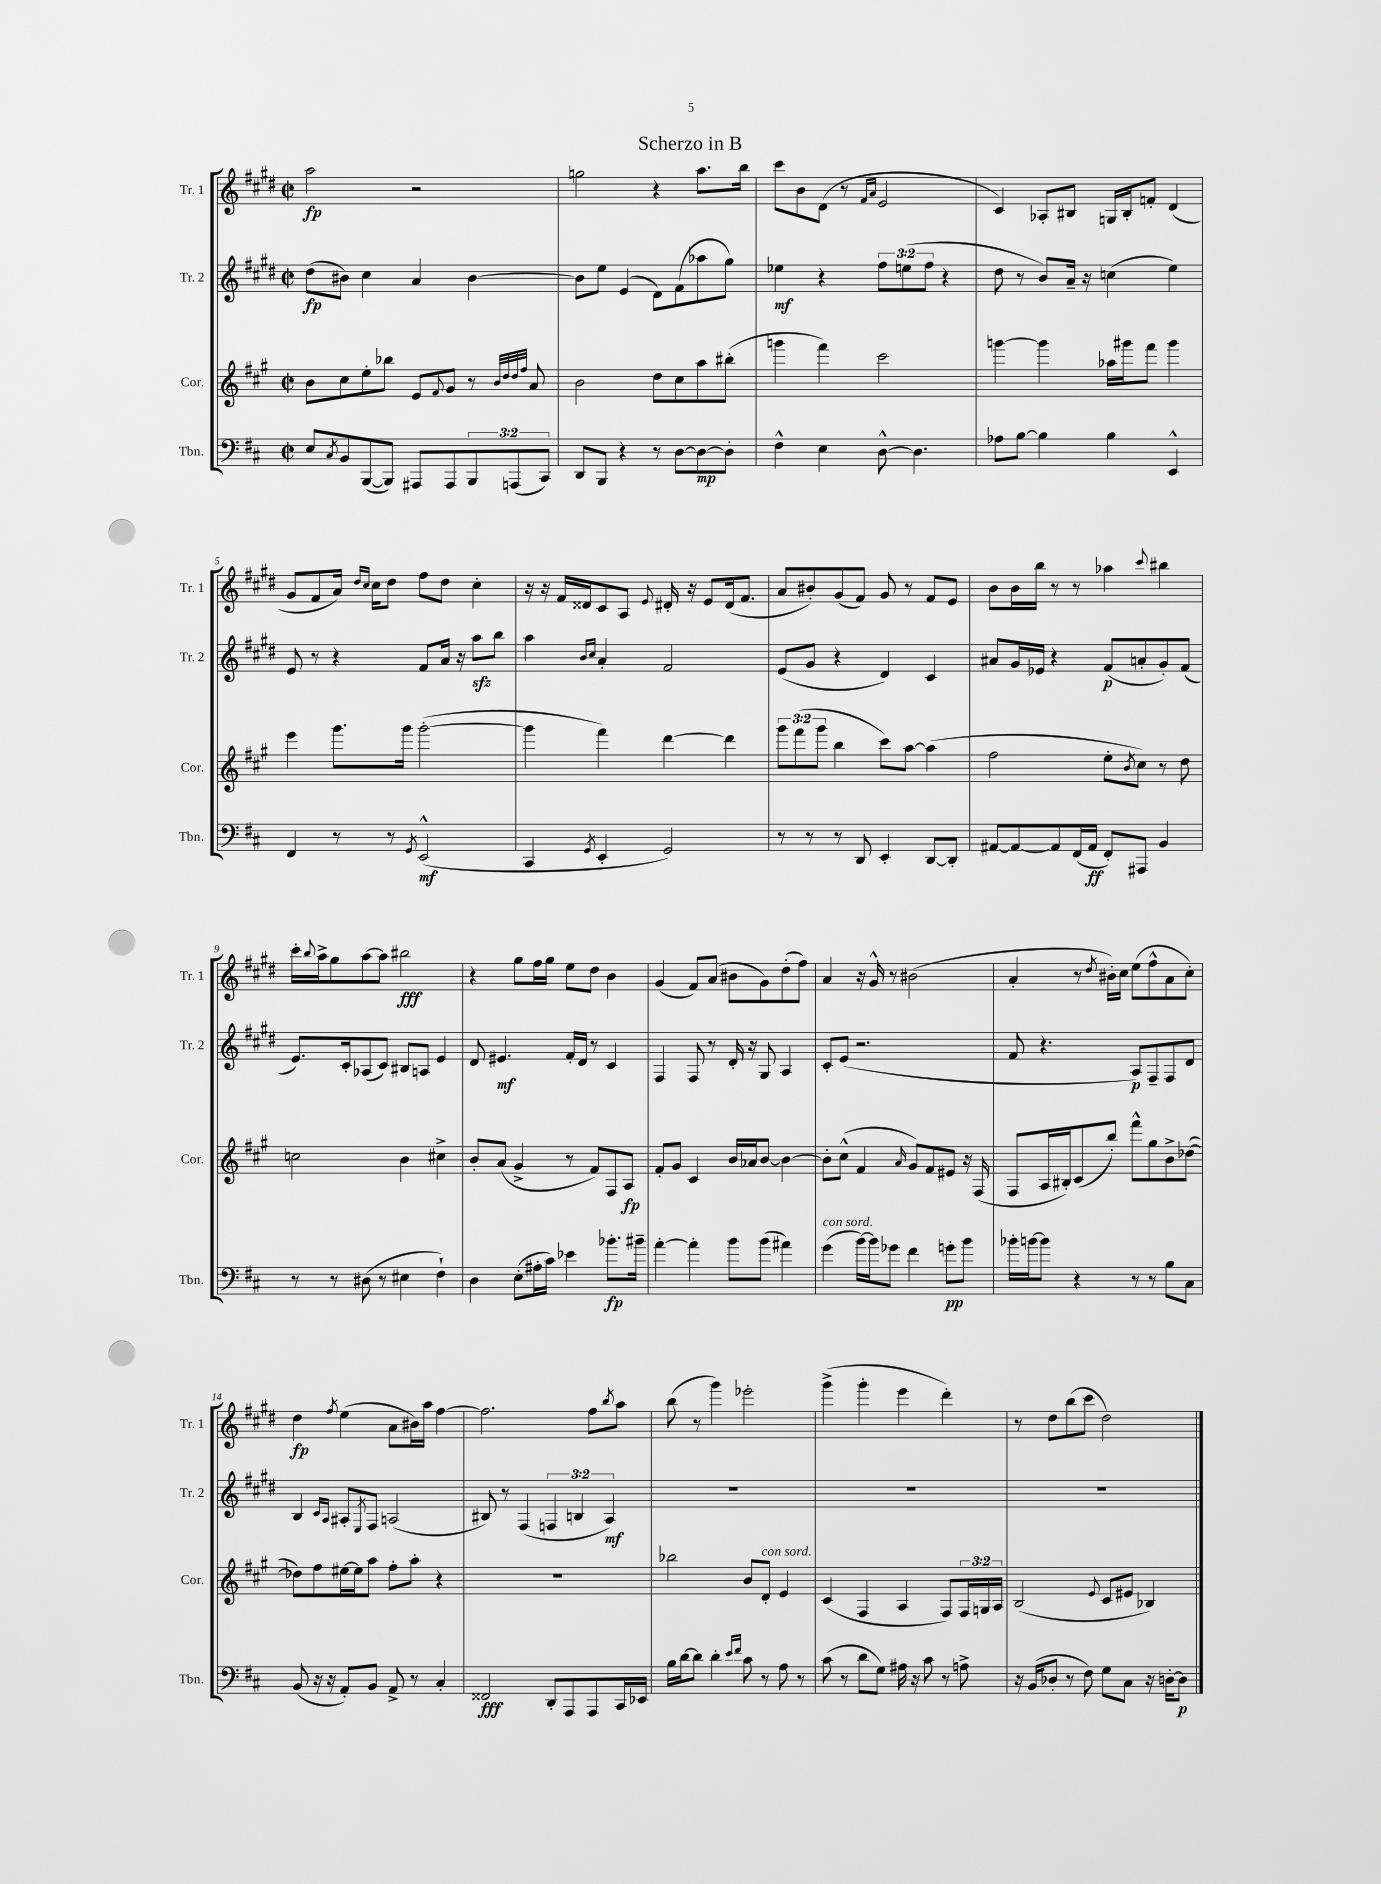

**kern	**kern	**kern	**kern
*staff4	*staff3	*staff2	*staff1
*clefF4	*clefG2	*clefG2	*clefG2
*k[f#c#]	*k[f#c#g#]	*k[f#c#g#d#]	*k[f#c#g#d#]
*M2/2	*M2/2	*M2/2	*M2/2
*met(c|)	*met(c|)	*met(c|)	*met(c|)
8E	8b	(8dd#	2aa
8qC#	.	.	.
8BB	8cc#	8b#)	.
([8BBB	8ee'	4cc#	.
8BBB])	8bb-	.	.
8AAA#	8e	4a	2r
.	8qqf#	.	.
8AAA#	8g#	.	.
12BBB	8r	[4b#	.
(12AAA	.	.	.
.	32qqb	.	.
.	32qqdd	.	.
.	32qqdd	.	.
.	32qqff#	.	.
.	8a	.	.
12CC#)	.	.	.
=	=	=	=
8DD	2b	8b#]	2gg
8BBB	.	8ee	.
4r	.	(4e	.
8r	8dd	8d#)	4r
[8D	8cc#	(8f#	.
8D_	8aa	8aa-	8.aa
8D']	(8bb#'	8gg#)	.
.	.	.	16bb
=	=	=	=
4F#^^	4ggg	4ee-	8ccc#
.	.	.	8b
4E	4fff#)	4r	(8d#
.	.	.	8r
.	.	.	16qqf#
.	.	.	16qqa
[8D^^	2ccc#	12ff#	2e
.	.	(12ee	.
4.D]	.	.	.
.	.	12ff#	.
.	.	4r	.
=	=	=	=
8A-	[4ggg	8dd#	4c#)
[8B	.	8r	.
4B]	4ggg]	8b)	8A-'
.	.	16a~	8B#
.	.	16r	.
4B	16aa-	(4cc	16G
.	16ggg#	.	16B#'
.	8fff#	.	8f'
4EE^^	4ggg#	4ee)	(4d#
=	=	=	=
4FF#	4eee	8e	8g#
.	.	8r	8f#
8r	8.ggg#	4r	16a)
.	.	.	16qqdd#
.	.	.	16qqcc#
.	.	.	16cc#
8r	.	.	8dd#
.	16ggg#	.	.
8qGG	.	.	.
(2EE^^	([2ggg#'	8f#	8ff#
.	.	16a	8dd#
.	.	16r	.
.	.	8aa	4cc#'
.	.	8bb	.
=	=	=	=
4CC#	4ggg#]	4aa	16r
.	.	.	16r
.	.	.	16f#
.	.	.	16d##
.	.	16qqb	.
8qGG	.	16qqcc#	.
4EE'	4fff#)	4a'	8c#
.	.	.	8A
.	.	.	8qqe
2GG)	[4ddd	2f#	16d#'
.	.	.	16r
.	.	.	8e
.	4ddd]	.	(16d#
.	.	.	8.f#
=	=	=	=
8r	12ggg#	(8e	8a
.	(12fff#	.	.
8r	.	8g#	8b#')
.	12ggg#	.	.
8r	4bb	4r	(8g#
8DD	.	.	8f#)
4EE'	8ccc#)	4d#)	8g#
.	[8aa	.	8r
[8DD	(4aa]	4c#	8f#
8DD']	.	.	8e
=	=	=	=
[8AA#	2ff#	8a#	8b
8AA#_	.	16g#	16b
.	.	16e-	16bb
8AA#]	.	4r	8r
(16FF#	.	.	8r
16AA#	.	.	.
8FF#')	8ee'	(8f#	4aa-
.	8qb	.	.
8AAA#	8cc#)	8a'	.
.	.	.	8qqccc#
4BB	8r	8g#')	4bb#
.	8dd	(8f#	.
=	=	=	=
8r	2cc	8.e)	16ccc#'
.	.	.	8qqbb
.	.	.	16aa^
8r	.	.	8gg#
.	.	16c#'	.
(8D#	.	(8A-	[8aa
8r	.	8c#)	8aa]
4E#	4b	8B#	2bb#
.	.	8A	.
4F#`)	4cc#^	4e	.
=	=	=	=
4D	8b'	8d#	4r
.	(8a	4.e#	.
(8E'	4g#^	.	8gg#
16A#'	.	.	16ff#
16c#)	.	.	16gg#
4e-	8r	16f#'	8ee
.	.	16d#	.
.	8f#)	8r	8dd#
8.b-'	8F#	4c#	4b
.	8A	.	.
16b#~	.	.	.
=	=	=	=
[4a'	8f#'	4F#	(4g#
.	8g#	.	.
4a']	4c#	8F#	8f#)
.	.	8r	(8a
8b	16b	16d#'	8b#
.	16a-	16r	.
(8b	[8b	8G#	8g#)
4a#)	4b_	4A	(8dd#'
.	.	.	8ff#)
=	=	=	=
(4g	8b']	8c#'	4a
.	(8cc#^^	(8e	.
[16b)	4f#	2.r	16r
16b]	.	.	16g#^^
8g-	.	.	8r
.	16qqa	.	.
4f#	8g#)	.	(2b#
.	8f#	.	.
8g'	8e#	.	.
8b	16r	.	.
.	(16F#	.	.
=	=	=	=
16b-'	8F#	8f#	4a'
[16b	.	.	.
8b]	16A	4.r	.
.	16B#')	.	.
4r	(8c#	.	8r
.	.	.	8qdd#
.	8bb')	.	16b#')
.	.	.	16cc#
8r	8fff#^^	8A)	(8ee
8r	8gg#	8F#~	8ff#^^
8B	8b^	8F#	8a
8C#	([8dd-	8d#	8cc#')
=	=	=	=
(8BB	8dd-])	4B	4dd#
16r	8ff#	.	.
16r	.	.	.
.	.	16qqc#	.
.	.	16qqA	8qff#
8AA')	[16ee#	8A#'	(4ee
.	16ee#]	.	.
.	.	8qE	.
8BB	8aa	8F#	.
8AA^	8ff#'	(2A	8a
8r	8aa'	.	16b#)
.	.	.	16aa
4C#'	4r	.	[4ff#
=	=	=	=
2FF##	1r	8B#)	2.ff#]
.	.	8r	.
.	.	(4F#	.
8DD'	.	6F	.
8AAA	.	.	.
.	.	6B	.
8AAA	.	.	8ff#
.	.	6A)	.
.	.	.	8qbb
16CC#	.	.	8aa
16EE-	.	.	.
=	=	=	=
16B	2bb-	1r	(8bb
[16d	.	.	.
8d]	.	.	8r
4d'	.	.	4ggg#)
16qqe	.	.	.
16qqf#	.	.	.
8c#	8b	.	2eee-'
8r	8d'	.	.
8A	4e	.	.
8r	.	.	.
=	=	=	=
(8c#	(4c#	1r	(4ggg#^
8r	.	.	.
8d	4F#	.	4ggg#'
8G)	.	.	.
16A#	4A	.	4eee
16r	.	.	.
8c#	.	.	.
8r	8F#)	.	4ddd#')
8A^	24F#	.	.
.	24G	.	.
.	24A	.	.
=	=	=	=
16r	(2B	1r	8r
(16BB	.	.	.
8D-'	.	.	8dd#
8r	.	.	(8bb
8F#)	.	.	8ccc#
.	8qqe	.	.
8G	8c#	.	2dd#)
8C#	8e#	.	.
16r	4B-)	.	.
[16D'	.	.	.
8D]	.	.	.
==	==	==	==
*-	*-	*-	*-
